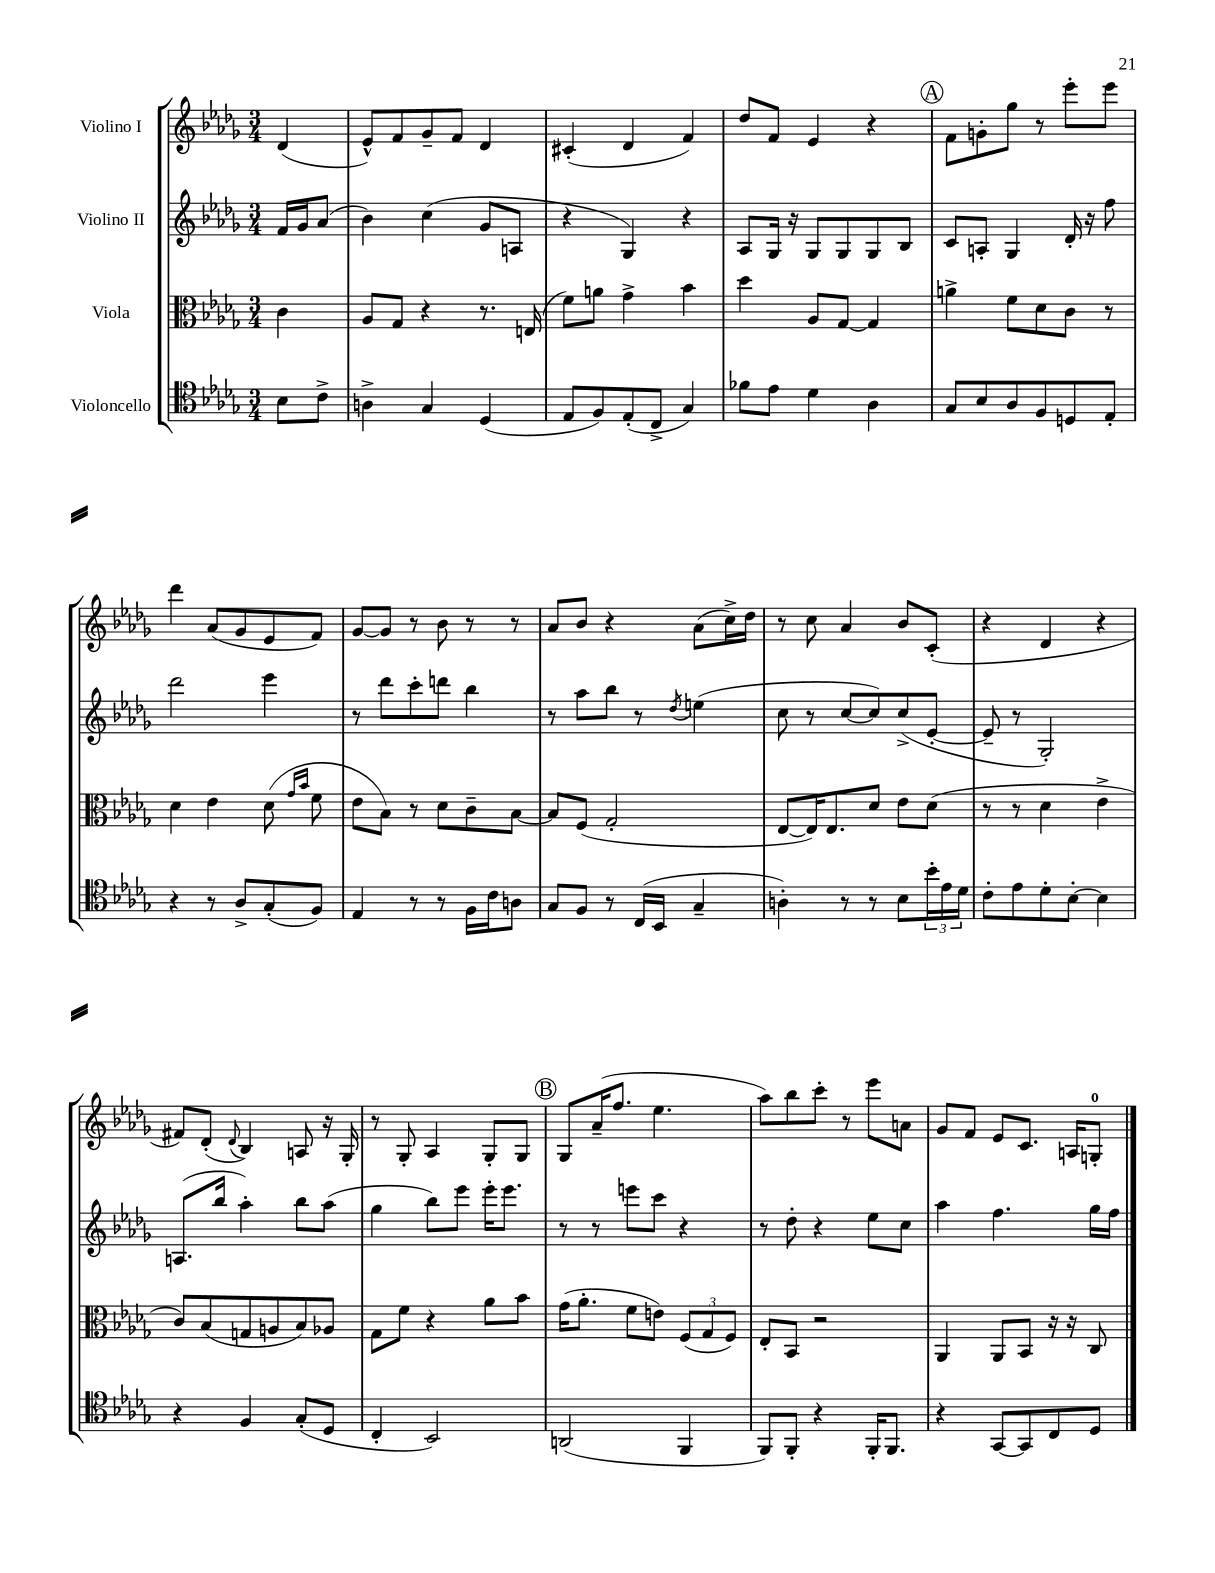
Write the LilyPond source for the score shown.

<<
\new StaffGroup <<
\new Staff = "s0" \with { instrumentName = "Violino I" } {
    \clef treble \key des \major \numericTimeSignature \time 3/4 \partial 4
    des'4( |
    ees'8-^) f'8 ges'8-- f'8 des'4 |
    cis'4-.( des'4 f'4) |
    des''8 f'8 ees'4 r4 |
    \mark \markup { \circle "A" } f'8 g'8-. ges''8 r8 ees'''8-. ees'''8 |
    des'''4 aes'8( ges'8 ees'8 f'8) |
    ges'8~ ges'8 r8 bes'8 r8 r8 |
    aes'8 bes'8 r4 aes'8( c''16->) des''16 |
    r8 c''8 aes'4 bes'8 c'8-.( |
    r4 des'4 r4 |
    fis'8) des'8-.( \appoggiatura { des'8 } bes4) a8 r16 ges16-. |
    r8 ges8-. aes4 ges8-. ges8 |
    \mark \markup { \circle "B" } ges8 aes'16--( f''8. ees''4. |
    aes''8) bes''8 c'''8-. r8 ees'''8 a'8 |
    ges'8 f'8 ees'8 c'8. a16 g8-0-. \bar "|." |
}
\new Staff = "s1" \with { instrumentName = "Violino II" } {
    \clef treble \key des \major \numericTimeSignature \time 3/4 \partial 4
    f'16 ges'16 aes'8( |
    bes'4) c''4( ges'8 a8 |
    r4 ges4) r4 |
    aes8 ges16 r16 ges8 ges8 ges8 bes8 |
    \mark \markup { \circle "A" } c'8 a8-. ges4 des'16-. r16 f''8 |
    des'''2 ees'''4 |
    r8 des'''8 c'''8-. d'''8 bes''4 |
    r8 aes''8 bes''8 r8 \acciaccatura { des''8 } e''4( |
    c''8 r8 c''8~ c''8) c''8->( ees'8~-. |
    ees'8-- r8 ges2-.) |
    a8.( bes''16 aes''4-.) bes''8 aes''8( |
    ges''4 bes''8) ees'''8 ees'''16-. ees'''8. |
    \mark \markup { \circle "B" } r8 r8 e'''8 c'''8 r4 |
    r8 des''8-. r4 ees''8 c''8 |
    aes''4 f''4. ges''16 f''16 \bar "|." |
}
\new Staff = "s2" \with { instrumentName = "Viola" } {
    \clef alto \key des \major \numericTimeSignature \time 3/4 \partial 4
    c'4 |
    aes8 ges8 r4 r8. e16( |
    f'8) a'8 ges'4-> bes'4 |
    des''4 aes8 ges8~ ges4 |
    \mark \markup { \circle "A" } a'4-> f'8 des'8 c'8 r8 |
    des'4 ees'4 des'8( \grace { ges'16 bes'16 } f'8 |
    ees'8 bes8) r8 des'8 c'8-- bes8~ |
    bes8 f8( ges2-. |
    ees8~ ees16) ees8. des'8 ees'8 des'8( |
    r8 r8 des'4 ees'4-> |
    c'8) bes8( g8 a8 bes8) aes8 |
    ges8 f'8 r4 aes'8 bes'8 |
    \mark \markup { \circle "B" } ges'16( aes'8.-. f'8 e'8) \tuplet 3/2 { f8( ges8 f8) } |
    ees8-. bes,8 r2 |
    aes,4 aes,8 bes,8 r16 r16 c8 \bar "|." |
}
\new Staff = "s3" \with { instrumentName = "Violoncello" } {
    \clef tenor \key des \major \numericTimeSignature \time 3/4 \partial 4
    bes8 c'8-> |
    a4-> ges4 des4( |
    ees8 f8) ees8-.( c8-> ges4) |
    fes'8 ees'8 des'4 aes4 |
    \mark \markup { \circle "A" } ges8 bes8 aes8 f8 d8 ees8-. |
    r4 r8 aes8-> ges8-.( f8) |
    ees4 r8 r8 f16 c'16 a8 |
    ges8 f8 r8 c16( bes,16 ges4-- |
    a4-.) r8 r8 bes8 \tuplet 3/2 { bes'16-. ees'16 des'16 } |
    c'8-. ees'8 des'8-. bes8~-. bes4 |
    r4 f4 ges8-.( des8 |
    c4-. bes,2) |
    \mark \markup { \circle "B" } a,2( f,4 |
    f,8) f,8-. r4 f,16-. f,8. |
    r4 ges,8~ ges,8 c8 des8 \bar "|." |
}
>>
>>
\layout { \context { \Score \remove "Bar_number_engraver" } }
